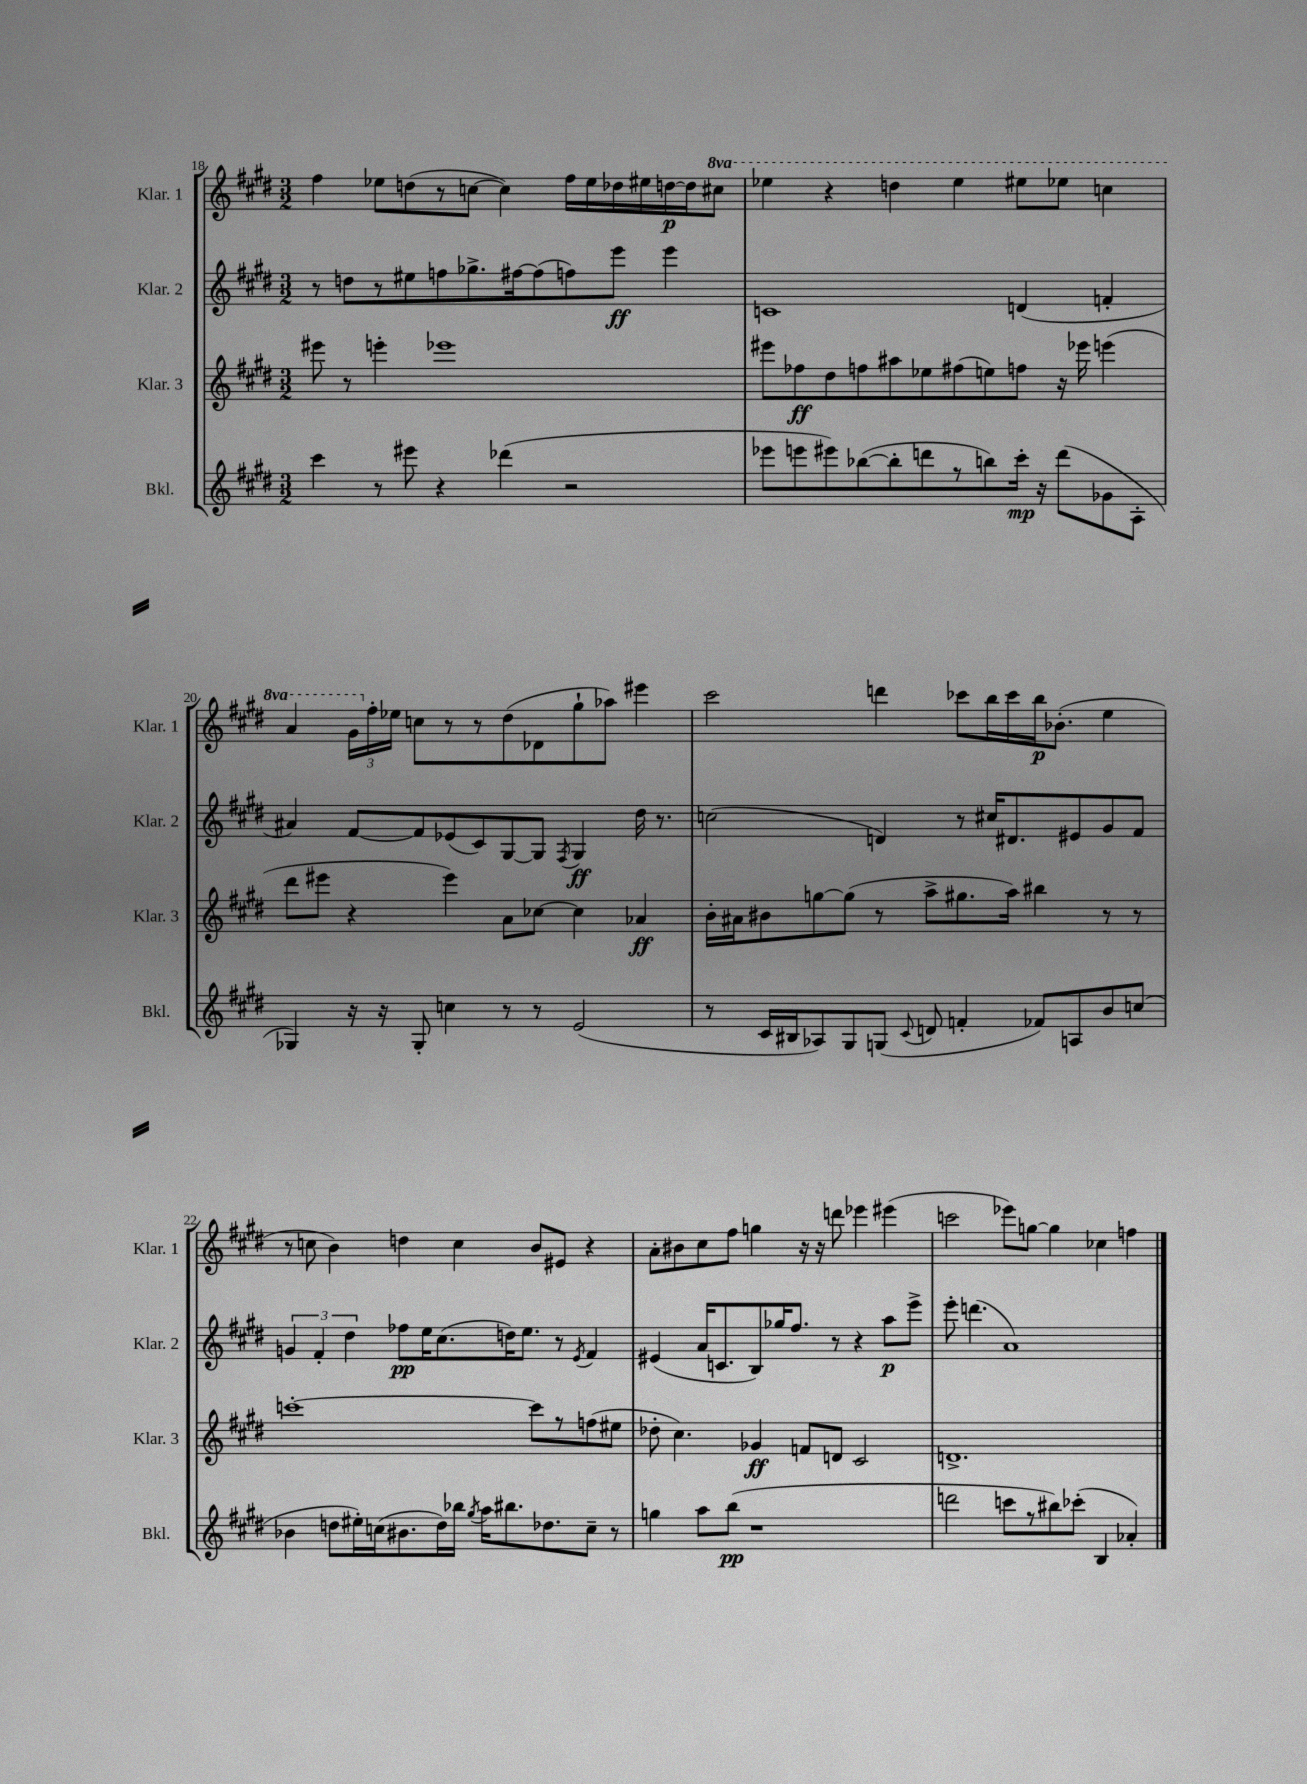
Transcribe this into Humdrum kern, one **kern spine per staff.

**kern	**dynam	**kern	**dynam	**kern	**dynam	**kern	**dynam
*part4	*part4	*part3	*part3	*part2	*part2	*part1	*part1
*staff4	*staff4	*staff3	*staff3	*staff2	*staff2	*staff1	*staff1
*I"Bkl.	*	*I"Klar. 3	*	*I"Klar. 2	*	*I"Klar. 1	*
*I'Bkl.	*	*I'Klar. 3	*	*I'Klar. 2	*	*I'Klar. 1	*
*clefG2	*	*clefG2	*	*clefG2	*	*clefG2	*
*k[f#c#g#d#]	*	*k[f#c#g#d#]	*	*k[f#c#g#d#]	*	*k[f#c#g#d#]	*
*M3/2	*	*M3/2	*	*M3/2	*	*M3/2	*
=18	=18	=18	=18	=18	=18	=18	=18
4ccc#\	.	8eee#X\	.	8r	.	4ff#\	.
.	.	8r	.	8ddn\L	.	.	.
8r	.	4eeen'\	.	8r	.	8ee-X\L	.
8eee#X\	.	.	.	8ee#X\	.	(8ddn\	.
4r	.	1eee-X	.	8ffn\	.	8r	.
.	.	.	.	8.gg-X^\	.	[8ccn\J	.
(4ddd-X\	.	.	.	.	.	4cc\])	.
.	.	.	.	[16ff#X\k	.	.	.
.	.	.	.	(8ff#\]	.	.	.
2r	.	.	.	8ffn\)	.	16ff#\LL	.
.	.	.	.	.	.	16ee-\	.
.	.	.	.	8eee\J	ff	16dd-X\	.
.	.	.	.	.	.	16ee#X\	.
.	.	.	.	4eee\	.	[16ddn\	p
.	.	.	.	.	.	16dd\J]	.
*	*	*	*	*	*	*8va	*
.	.	.	.	.	.	8ccc#X\J	.
=19	=19	=19	=19	=19	=19	=19	=19
8eee-X\L	.	8eee#X\L	.	1cn	.	4eee-X\	.
8eeen\	.	8ff-X\	ff	.	.	.	.
8eee#X\)	.	8dd#\	.	.	.	4r	.
([8bb-X\	.	8ffn\	.	.	.	.	.
8bb-'\]	.	8aa#X\	.	.	.	4dddn\	.
8dddn\	.	8ee-X\	.	.	.	.	.
8r	.	(8ff#X\	.	.	.	4eee-\	.
8bbn\)	.	8een\)	.	.	.	.	.
16ccc#'\Jk	mp	8ffn\J	.	(4dn/	.	8eee#X\L	.
16r	.	.	.	.	.	.	.
(8ddd\L	.	16r	.	.	.	8eee-X\J	.
.	.	16eee-X\	.	.	.	.	.
8g-X\	.	(4eeen\	.	4fn'/	.	4cccn\	.
8A'\J	.	.	.	.	.	.	.
!!LO:LB:g=z
=20	=20	=20	=20	=20	=20	=20	=20
4G-X/)	.	8ddd#\L	.	4a#X/)	.	4aa/	.
.	.	8eee#X\J	.	.	.	.	.
16r	.	4r	.	[8f#/L	.	24gg#\LL	.
*	*	*	*	*	*	*X8va	*
.	.	.	.	.	.	24ff#'\	.
16r	.	.	.	.	.	.	.
.	.	.	.	.	.	24ee-X\JJ	.
8G-'/	.	.	.	8f#/]	.	8ccn\L	.
4ccn\	.	4eee#\)	.	(8e-X/	.	8r	.
.	.	.	.	8c#/)	.	8r	.
8r	.	8a\L	.	[8G#/	.	(8dd#\	.
8r	.	[8cc-X\J	.	8G#/J]	.	8d-X\	.
.	.	.	.	8qF#/	.	.	.
(2e/	.	4cc-\]	.	4G#/	ff	8gg#`\	.
.	.	.	.	.	.	8aa-X\J)	.
.	.	4a-X/	ff	16dd#\	.	4eee#X\	.
.	.	.	.	8.r	.	.	.
=21	=21	=21	=21	=21	=21	=21	=21
8r	.	16b'\LL	.	(2ccn\	.	2ccc#\	.
.	.	16a#X\J	.	.	.	.	.
16c#/LL	.	8b#X\	.	.	.	.	.
16B#X/J	.	.	.	.	.	.	.
8A-X/)	.	[8ggn\	.	.	.	.	.
8G#/	.	(8gg\J]	.	.	.	.	.
(8Gn/J	.	8r	.	4dn/)	.	4dddn\	.
8qqc#/	.	.	.	.	.	.	.
8dn/	.	8aa^\L	.	.	.	.	.
4fn'/	.	8.gg#X\	.	8r	.	8ccc-X\L	.
.	.	.	.	16cc#X/KL	.	16bb\L	.
.	.	16aa\Jk)	.	8.d#X/	.	16ccc-\	.
8f-X/L)	.	4bb#X\	.	.	.	16bb\J	p
.	.	.	.	.	.	(8.b-X'\J	.
8An/	.	.	.	8e#X/	.	.	.
8b/	.	8r	.	8g#/	.	4ee\	.
(8ccn/J	.	8r	.	8f#/J	.	.	.
!!LO:LB:g=z
=22	=22	=22	=22	=22	=22	=22	=22
4b-X\	.	[1cccn'	.	6gn/	.	8r	.
.	.	.	.	.	.	8ccn\	.
.	.	.	.	6f#'/	.	.	.
8ddn\L	.	.	.	.	.	4b\)	.
.	.	.	.	6dd#\	.	.	.
16ee#X'\L)	.	.	.	.	.	.	.
(16ccn\J	.	.	.	.	.	.	.
8.b#X\	.	.	.	8ff-X\L	pp	4ddn\	.
.	.	.	.	16ee\K	.	.	.
16dd\L)	.	.	.	(8.cc#\	.	.	.
16bb-X\JJ	.	.	.	.	.	4cc\	.
8qgg#/	.	.	.	.	.	.	.
16aa\KL	.	.	.	.	.	.	.
8.bb#X\	.	.	.	16ddn\K)	.	.	.
.	.	.	.	8.ee\J	.	.	.
.	.	8ccc\L]	.	.	.	8b/L	.
8.dd-X\	.	.	.	.	.	.	.
.	.	8r	.	8r	.	8e#X/J	.
.	.	.	.	8qe/	.	.	.
8cc~\J	.	(8ffn\	.	4f#/	.	4r	.
8r	.	8ee#X\J	.	.	.	.	.
=23	=23	=23	=23	=23	=23	=23	=23
4ggn\	.	8dd-X'\	.	(4e#X/	.	8a'\L	.
.	.	4.cc#\)	.	.	.	8b#X\	.
8aa\L	.	.	.	16a/KL	.	8cc#\	.
.	.	.	.	8.cn/	.	.	.
(8bb\J	pp	.	.	.	.	8ff#\J	.
1r	.	4g-X/	ff	8B/)	.	4ggn\	.
.	.	.	.	16gg-X/K	.	.	.
.	.	.	.	8.ff#/J	.	.	.
.	.	8fn/L	.	.	.	16r	.
.	.	.	.	.	.	16r	.
.	.	8dn/J	.	8r	.	8dddn\	.
.	.	2c#/	.	4r	.	4eee-X\	.
.	.	.	.	8aa\L	p	(4eee#X\	.
.	.	.	.	8eee^\J	.	.	.
=24	=24	=24	=24	=24	=24	=24	=24
2dddn\	.	1.dn^	.	8eee'\	.	2cccn\	.
.	.	.	.	(4.dddn\	.	.	.
8cccn\L	.	.	.	1a)	.	8eee-X\L)	.
8r	.	.	.	.	.	[8ggn\J	.
8bb#X\)	.	.	.	.	.	4gg\]	.
(8ccc-X'\J	.	.	.	.	.	.	.
4B/	.	.	.	.	.	4cc-X\	.
4a-X'/)	.	.	.	.	.	4ffn\	.
==	==	==	==	==	==	==	==
*-	*-	*-	*-	*-	*-	*-	*-
